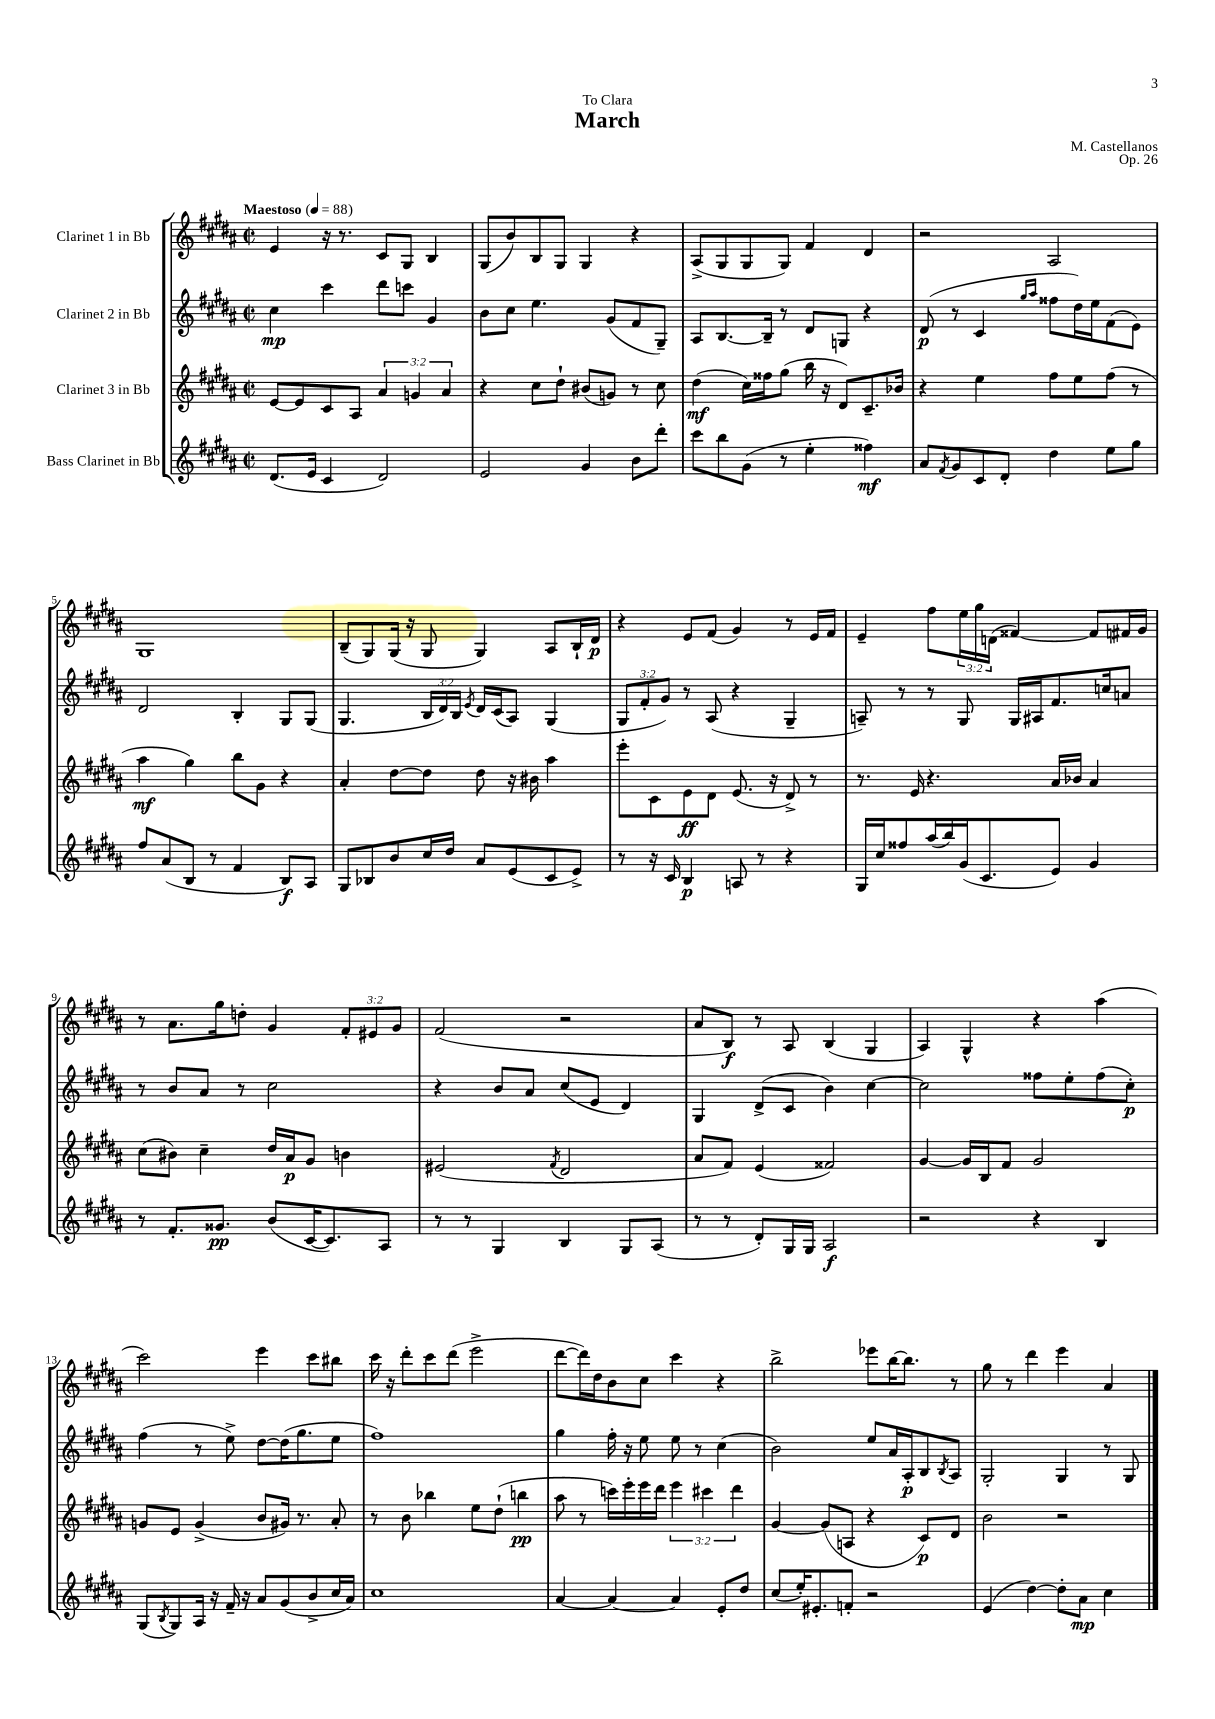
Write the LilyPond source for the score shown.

\header { title = "March" composer = "M. Castellanos" dedication = "To Clara" opus = "Op. 26" }
<<
\new StaffGroup <<
\new Staff = "s0" \with { instrumentName = "Clarinet 1 in Bb" } {
    \clef treble \key b \major \defaultTimeSignature \time 2/2 \override Staff.TupletNumber.text = #tuplet-number::calc-fraction-text \tempo "Maestoso" 4 = 88
    e'4 r16 r8. cis'8 gis8 b4 |
    gis8( b'8) b8 gis8 gis4 r4 |
    ais8->( gis8 gis8 gis8) fis'4 dis'4 |
    r2 ais2 |
    gis1 |
    b8--( gis8) gis16( r16 gis8 gis4) ais8 b16-! dis'16\p |
    r4 e'8 fis'8( gis'4) r8 e'16 fis'16 |
    e'4-- fis''8 \tuplet 3/2 { e''16 gis''16 d'16( } fisis'4~) fisis'8 fis'16 gis'16 |
    r8 ais'8. gis''16 d''8-. gis'4 \tuplet 3/2 { fis'8-. eis'8 gis'8 } |
    fis'2( r2 |
    ais'8 b8\f) r8 ais8 b4( gis4 |
    ais4) gis4-^ r4 ais''4( |
    cis'''2) e'''4 cis'''8 bis''8 |
    cis'''16 r16 dis'''8-. cis'''8 dis'''8( e'''2-> |
    dis'''8~ dis'''16) dis''16 b'8 cis''8 cis'''4 r4 |
    b''2-> ees'''8 b''16~ b''8. r8 |
    gis''8 r8 dis'''4 e'''4 ais'4 \bar "|." |
}
\new Staff = "s1" \with { instrumentName = "Clarinet 2 in Bb" } {
    \clef treble \key b \major \defaultTimeSignature \time 2/2 \override Staff.TupletNumber.text = #tuplet-number::calc-fraction-text
    cis''4\mp cis'''4 dis'''8 c'''8 gis'4 |
    b'8 cis''8 e''4. gis'8( fis'8 gis8--) |
    ais8 b8.~ b16-- r8 dis'8 g8 r4 |
    dis'8\p( r8 cis'4 \grace { gis''16 ais''16 } fisis''8 dis''16) e''16 fis'8( e'8) |
    dis'2 b4-. gis8 gis8( |
    gis4. \tuplet 3/2 { b16 dis'16) b16 } \acciaccatura { e'8 } dis'16 cis'16( ais8) gis4( |
    \tuplet 3/2 { gis8 fis'8-. gis'8) } r8 ais8( r4 gis4-- |
    a8--) r8 r8 gis8 gis16 ais16 fis'8. c''16 a'8 |
    r8 b'8 ais'8 r8 cis''2 |
    r4 b'8 ais'8 cis''8( e'8 dis'4) |
    gis4 dis'8->( cis'8 b'4) cis''4~ |
    cis''2 fisis''8 e''8-. fisis''8( cis''8-.\p) |
    fis''4( r8 e''8->) dis''8~ dis''16( gis''8. e''8 |
    fis''1) |
    gis''4 fis''16-. r16 e''8 e''8 r8 cis''4( |
    b'2) e''8 ais'16 ais16-.\p b8 \acciaccatura { b8 } ais8 |
    gis2-. gis4 r8 gis8 \bar "|." |
}
\new Staff = "s2" \with { instrumentName = "Clarinet 3 in Bb" } {
    \clef treble \key b \major \defaultTimeSignature \time 2/2 \override Staff.TupletNumber.text = #tuplet-number::calc-fraction-text
    e'8~ e'8 cis'8 ais8 \tuplet 3/2 { ais'4 g'4 ais'4 } |
    r4 cis''8 dis''8-! bis'8( g'8) r8 cis''8 |
    dis''4\mf( cis''16) fisis''16 gis''8( b''16 r16 dis'8) cis'8.-- bes'16 |
    r4 e''4 fis''8 e''8 fis''8( r8 |
    ais''4\mf gis''4) b''8 gis'8 r4 |
    ais'4-. dis''8~ dis''8 dis''8 r16 bis'16 ais''4 |
    e'''8-. cis'8 e'8\ff dis'8 e'8.( r16 dis'8->) r8 |
    r8. e'16 r4. ais'16 bes'16 ais'4 |
    cis''8( bis'8) cis''4-- dis''16 ais'16\p gis'8 b'4 |
    eis'2( \acciaccatura { fis'8 } dis'2 |
    ais'8 fis'8) e'4( fisis'2) |
    gis'4~ gis'16 b16 fis'8 gis'2 |
    g'8 e'8 g'4->( b'8 gis'16) r8. ais'8-. |
    r8 b'8 bes''4 e''8 dis''8-!( b''4\pp |
    ais''8 r8 c'''16) e'''16-. e'''16 dis'''16 \tuplet 3/2 { e'''4 cis'''4 dis'''4 } |
    gis'4~ gis'8( a8 r4 cis'8\p) dis'8 |
    b'2 r2 \bar "|." |
}
\new Staff = "s3" \with { instrumentName = "Bass Clarinet in Bb" } {
    \clef treble \key b \major \defaultTimeSignature \time 2/2
    dis'8.( e'16 cis'4 dis'2) |
    e'2 gis'4 b'8 dis'''8-. |
    cis'''8 b''8 gis'8( r8 e''4-. fisis''4\mf) |
    ais'8 \acciaccatura { fis'8 } gis'8 cis'8 dis'8-. dis''4 e''8 gis''8 |
    fis''8 ais'8( b8 r8 fis'4 b8\f) ais8 |
    gis8 bes8 b'8 cis''16 dis''16 ais'8 e'8( cis'8 e'8->) |
    r8 r16 cis'16 b4\p a8 r8 r4 |
    gis16 cis''16 fisis''8 ais''16( b''16) gis'16( cis'8. e'8) gis'4 |
    r8 fis'8.-. gisis'8.\pp b'8( cis'16~ cis'8.) ais8 |
    r8 r8 gis4 b4 gis8 ais8( |
    r8 r8 dis'8-.) gis16 gis16 ais2\f |
    r2 r4 b4 |
    gis8( \acciaccatura { b8 } gis8) ais16 r16 fis'16-- r16 ais'8 gis'8( b'8-> cis''16 ais'16) |
    cis''1 |
    ais'4~ ais'4~ ais'4 e'8-. dis''8 |
    cis''8( e''16-.) eis'8.-. f'8-. r2 |
    e'4( dis''4~) dis''8-. ais'8\mp cis''4 \bar "|." |
}
>>
>>
